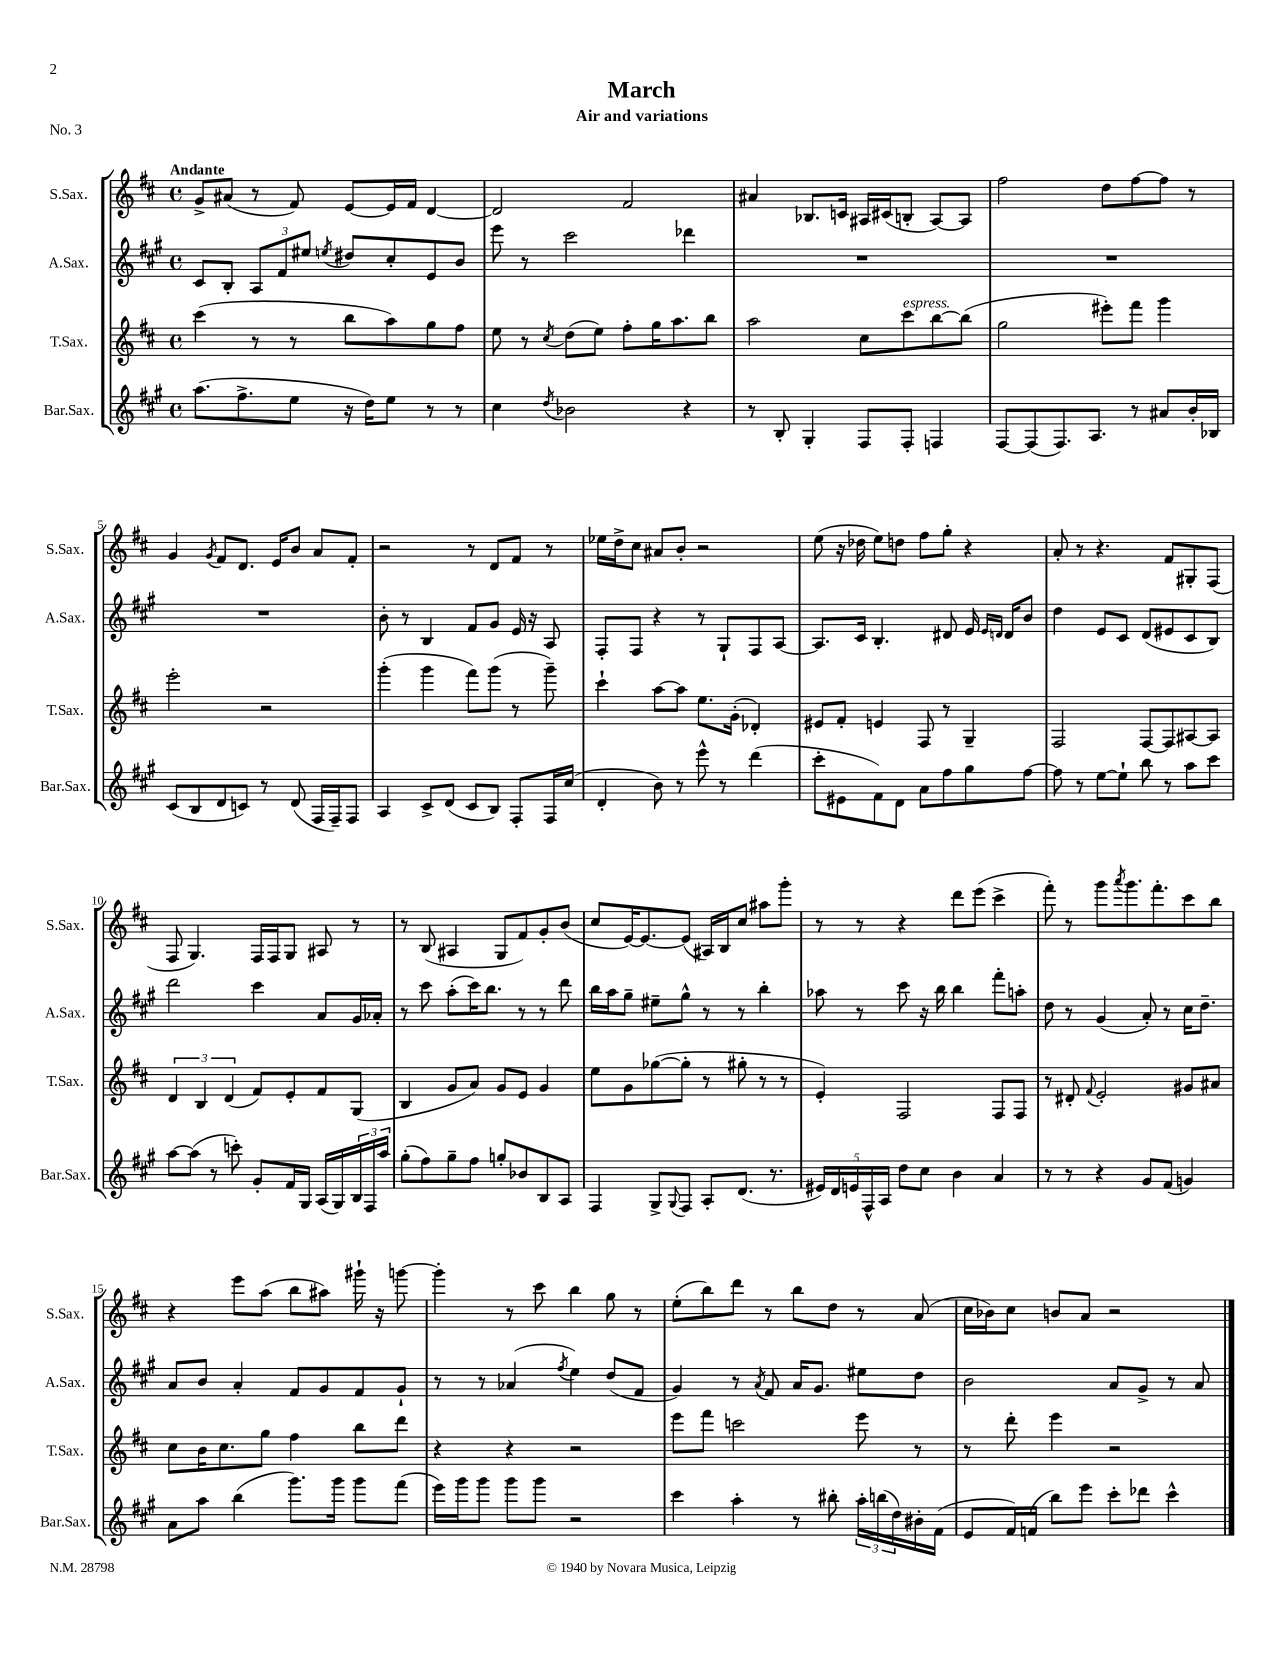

**kern	**kern	**kern	**kern
*part4	*part3	*part2	*part1
*staff4	*staff3	*staff2	*staff1
*I"Bar.Sax.	*I"T.Sax.	*I"A.Sax.	*I"S.Sax.
*I'Bar.Sax.	*I'T.Sax.	*I'A.Sax.	*I'S.Sax.
*clefG2	*clefG2	*clefG2	*clefG2
*k[f#c#g#]	*k[f#c#]	*k[f#c#g#]	*k[f#c#]
*M4/4	*M4/4	*M4/4	*M4/4
*met(c)	*met(c)	*met(c)	*met(c)
=1	=1	=1	=1
!	!	!	!LO:TX:a:B:t=Andante
(8.aa\L	(4ccc#\	8c#/L	8g^/L
.	.	8B'/J	(8a#X/J
8.ff#^\	.	.	.
.	8r	12A/L	8r
.	.	12f#/	.
8ee\J	8r	.	8f#/)
.	.	12ee#X/J	.
.	.	8qeen/	.
16r	8bb\L	8dd#X/L	[8e/L
16dd\KL)	.	.	.
8ee\J	8aa\)	8cc#'/	16e/L]
.	.	.	16f#/JJ
8r	8gg\	8e/	[4d/
8r	8ff#\J	8b/J	.
=2	=2	=2	=2
4cc#\	8ee\	8eee\	2d/]
.	8r	8r	.
8qdd/	8qcc#/	.	.
2b-X\	(8dd\L	2ccc#\	.
.	8ee\J)	.	.
.	8ff#'\L	.	2f#/
.	16gg\K	.	.
.	8.aa\	.	.
4r	.	4ddd-X\	.
.	8bb\J	.	.
=3	=3	=3	=3
8r	2aa\	1r	4a#X/
8B'/	.	.	.
4G#'/	.	.	8.B-X/L
.	.	.	16cn/Jk
8F#/L	8cc#\L	.	16A#X/LL
.	.	.	(16c#X/J
!	!LO:TX:a:i:t=espress.	!	!
8F#'/J	8ccc#\	.	8Bn'/J
4Fn/	[8bb\	.	[8A#/L)
.	(8bb\J]	.	8A#/J]
=4	=4	=4	=4
[8F#/L	2gg\	1r	2ff#\
(8F#/]	.	.	.
8.F#/)	.	.	.
8.A/J	.	.	.
.	8eee#X'\L)	.	8dd\L
8r	8fff#\J	.	[8ff#\
8a#X/L	4ggg\	.	8ff#\J]
16b'/L	.	.	8r
16B-X/JJ	.	.	.
!!LO:LB:g=z
=5	=5	=5	=5
(8c#/L	2eee'\	1r	4g/
8B/	.	.	.
.	.	.	8qg/
8d/	.	.	8f#/L
8cn/J)	.	.	8.d/J
8r	2r	.	.
.	.	.	16e/KL
(8d/	.	.	8b/J
16F#/LL	.	.	8a/L
16F#~/J)	.	.	.
8F#/J	.	.	8f#'/J
=6	=6	=6	=6
4A/	(4ggg'\	8b'\	2r
.	.	8r	.
8c#^/L	4ggg\	4B/	.
(8d/J	.	.	.
8c#/L	8fff#\L)	8f#/L	8r
8B/J)	(8ggg\J	8g#/J	8d/L
8F#'/L	8r	16e/	8f#/J
.	.	16r	.
16F#/L	8ggg~\)	8A/	8r
(16cc#/JJ	.	.	.
=7	=7	=7	=7
4d'/	4ccc#`\	8F#'/L	16ee-X\LL
.	.	.	16dd^\J
.	.	8F#/J	8cc#\J
8b\)	[8aa\L	4r	8a#X/L
8r	8aa\J]	.	8b'/J
8eee^^\	8.ee\L	8r	2r
8r	.	8G#`/L	.
.	(16g'\Jk	.	.
(4ddd\	4d-X'/)	8F#/	.
.	.	[8A/J	.
=8	=8	=8	=8
8ccc#'\L	8e#X/L	8.A/L]	(8ee\
8e#X\	8f#'/J	.	16r
.	.	16c#/Jk	16dd-X\
8f#\)	4en/	4.B'/	8ee\L)
8d\J	.	.	8ddn\J
8a\L	8F#/	.	8ff#\L
8ff#\	8r	8d#X/	8gg'\J
8gg#\	4G~/	16e/	4r
.	.	16qqe/LL	.
.	.	16qqdn/JJ	.
.	.	16d/KL	.
[8ff#\J	.	8b/J	.
=9	=9	=9	=9
8ff#\]	2F#/	4dd\	8a'/
8r	.	.	8r
[8ee\L	.	8e/L	4.r
8ee`\J]	.	8c#/J	.
8bb\	[8F#/L	(8d/L	.
8r	8F#/]	8e#X/	8f#/L
8aa\L	[8A#X/	8c#/	8G#X'/
8ccc#\J	8A#/J]	8B/J)	(8F#/J
!!LO:LB:g=z
=10	=10	=10	=10
[8aa\L	6d/	2ddd\	8F#/
(8aa\J]	.	.	4.G/)
.	6B/	.	.
8r	.	.	.
.	(6d/	.	.
8cccn'\)	.	.	.
8g#'/L	8f#/L)	4ccc#\	16F#/LL
.	.	.	16F#/J
16f#/L	8e'/	.	8G/J
16G#/JJ	.	.	.
(16A/LL	8f#/	8a/L	8A#X/
16G#/)	.	.	.
24B/	(8G/J	16g#/L	8r
24F#/	.	.	.
.	.	16a-X'/JJ	.
24aa/JJ	.	.	.
=11	=11	=11	=11
(8gg#'\L	4B/	8r	8r
8ff#\)	.	8ccc#\	(8B/
8gg#~\	8g/L	(8aa'\L	4A#X/
8ff#\J	8a/J)	16ccc#\K)	.
.	.	8.bb\J	.
8ggn'/L	8g/L	.	8G/L
8b-X/	8e/J	8r	8f#/)
8B/	4g/	8r	8g'/
8A/J	.	8ddd\	(8b/J
=12	=12	=12	=12
4F#/	8ee\L	16bb\LL	8cc#/L
.	.	16aa\J	.
.	8g\	8gg#~\J	[16e/K)
.	.	.	8.e/_
8G#^/L	([8gg-X\	8ee#X~\L	.
8qqG#/	.	.	.
8F#/J	8gg-'\J]	8gg#^^\J	(8e/J]
8A'/L	8r	8r	16A#X/LL)
.	.	.	16B/J
(8.d/J	8gg#X'\	8r	8cc#/J
.	8r	4bb'\	8aa#X\L
8.r	.	.	.
.	8r	.	8ggg'\J
=13	=13	=13	=13
20e#X/LL)	4e'/)	8aa-X\	8r
20d/	.	.	.
20en/	.	.	.
.	.	8r	8r
20F#^^/	.	.	.
20A/JJ	.	.	.
8dd\L	2F#/	8ccc#\	4r
8cc#\J	.	16r	.
.	.	16bb\	.
4b\	.	4bb\	8ddd\L
.	.	.	(8eee\J
4a/	8F#/L	8fff#'\L	4ccc#^\
.	8F#/J	8aan'\J	.
=14	=14	=14	=14
8r	8r	8dd\	8fff#'\)
8r	8d#X'/	8r	8r
.	8qqf#/	.	.
4r	2e'/	(4g#/	8ggg\L
.	.	.	8qaaa/
.	.	.	8.ggg\
8g#/L	.	8a'/)	.
.	.	.	8.fff#'\
(8f#/J	.	8r	.
4gn/)	8g#X/L	16cc#\KL	8ccc#\
.	.	8.dd~\J	.
.	8a#X/J	.	8bb\J
!!LO:LB:g=z
=15	=15	=15	=15
8a\L	8cc#\L	8a/L	4r
8aa\J	16b\K	8b/J	.
.	8.cc#\	.	.
(4bb\	.	4a'/	8eee\L
.	8gg\J	.	(8aa\J
8.ggg#\L)	4ff#\	8f#/L	8bb\L
.	.	8g#/	8aa#X\J)
16ggg#\Jk	.	.	.
8ggg#\L	8bb\L	8f#/	16ggg#X`\
.	.	.	16r
(8fff#\J	8ddd\J	8g#`/J	[8gggn\
=16	=16	=16	=16
16eee\LL)	4r	8r	4ggg'\]
16ggg#\J	.	.	.
8ggg#\J	.	8r	.
8ggg#\L	4r	(4a-X/	8r
8ggg#\J	.	.	8ccc#\
.	.	8qff#/	.
2r	2r	4ee\)	4bb\
.	.	(8dd/L	8gg\
.	.	8f#/J	8r
=17	=17	=17	=17
4ccc#\	8eee\L	4g#/)	(8ee'\L
.	8fff#\J	.	8bb\)
4aa'\	2cccn\	8r	8ddd\J
.	.	8qa/	.
.	.	8f#/	8r
8r	.	16a/KL	8bb\L
.	.	8.g#/J	.
8bb#X'\	.	.	8dd\J
24aa'\LL	8eee\	8ee#X\L	8r
(24bbn\	.	.	.
24dd\)	.	.	.
16b#X'\	8r	8dd\J	(8a/
(16f#\JJ	.	.	.
=18	=18	=18	=18
8e/L	8r	2b\	16cc#\LL
.	.	.	16b-X\J)
16f#/L)	8ddd'\	.	8cc#\J
(16fn/JJ	.	.	.
8bb\L)	4eee\	.	8bn/L
8eee\J	.	.	8a/J
8ccc#'\L	2r	8a/L	2r
8ddd-X\J	.	8g#^/J	.
4ccc#^^\	.	8r	.
.	.	8a/	.
==	==	==	==
*-	*-	*-	*-
